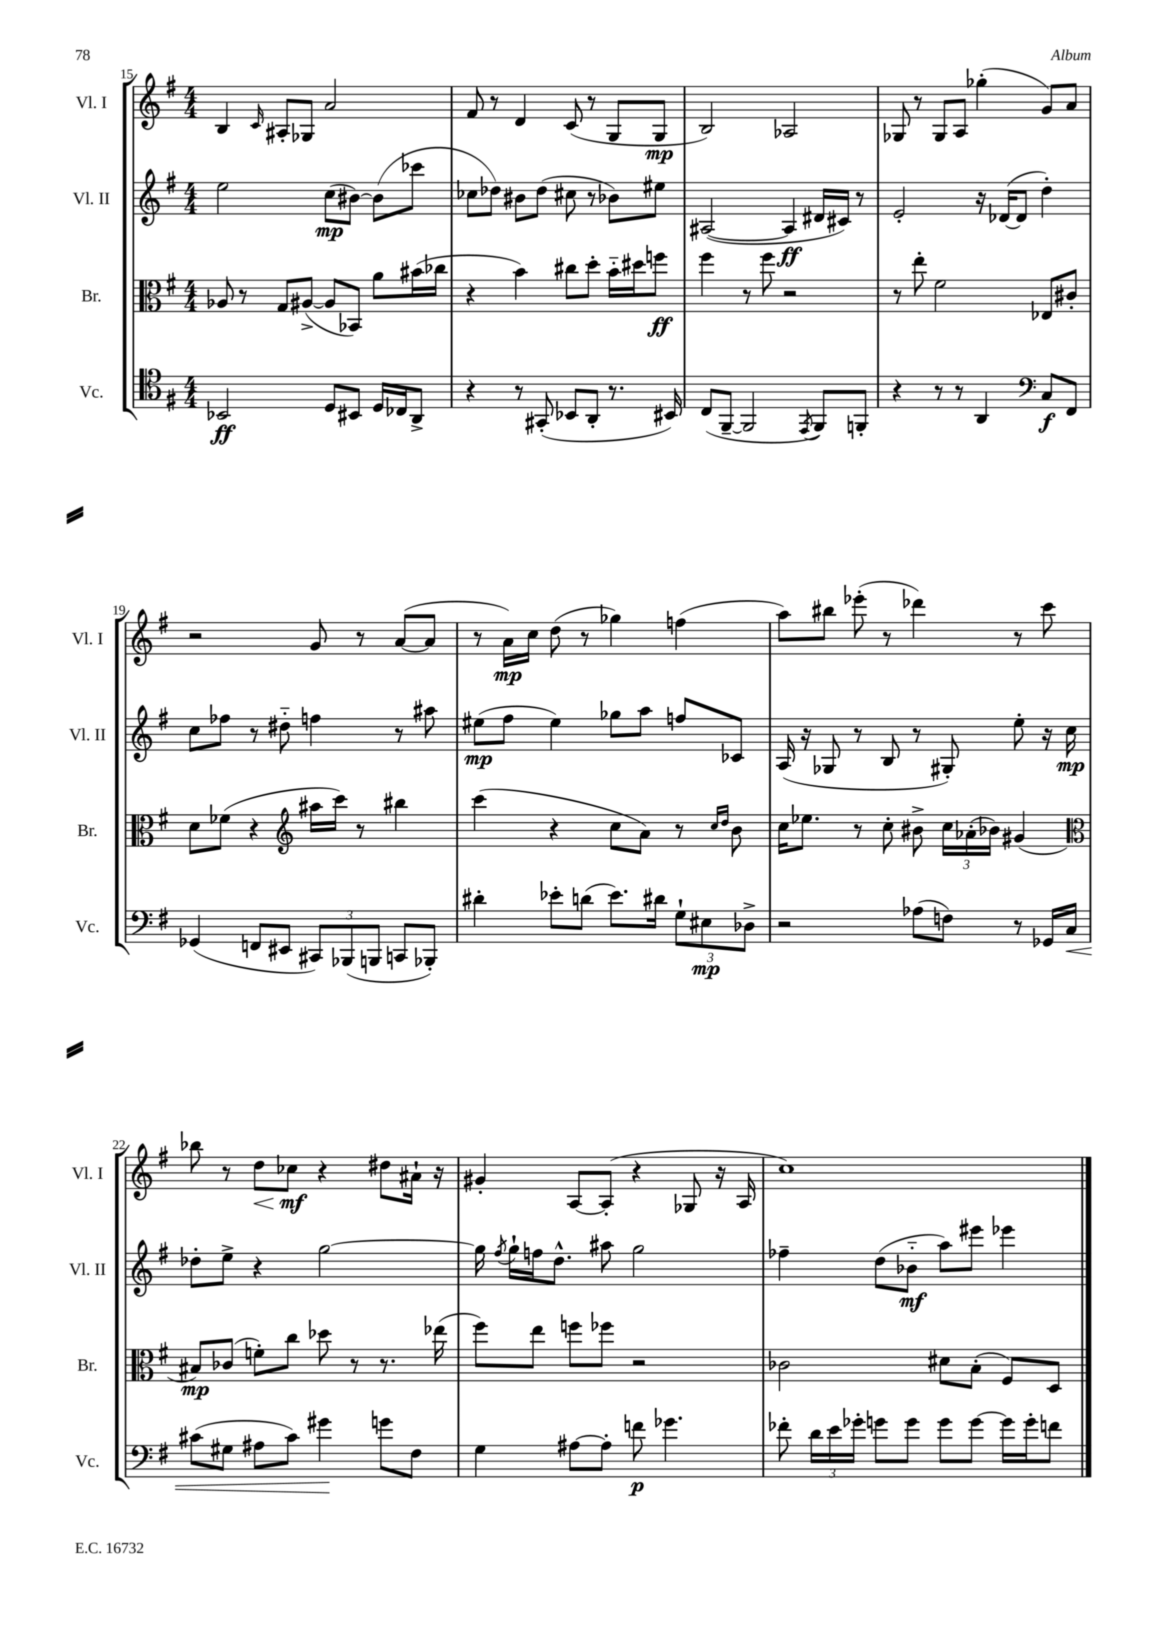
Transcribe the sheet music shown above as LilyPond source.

<<
\new StaffGroup <<
\new Staff = "s0" \with { instrumentName = "Vl. I" shortInstrumentName = "Vl. I" } {
    \clef treble \key g \major \numericTimeSignature \time 4/4
    \autoBeamOff b4 \grace { c'16 } ais8[-. ges8] a'2 |
    fis'8 r8 d'4 c'8( r8 g8[ g8]\mp |
    b2) aes2 |
    ges8 r8 ges8[ a8] ges''4-.( g'8[) a'8] |
    r2 g'8 r8 a'8[~( a'8] |
    r8 a'16[\mp) c''16] d''8( r8 ges''4) f''4( |
    a''8[) bis''8] ees'''8-.( r8 des'''4) r8 c'''8 |
    bes''8 r8 d''8[\< ces''8]\mf\! r4 dis''8[ ais'16]-! r16 |
    gis'4-. a8[~ a8]-.( r4 ges8 r16 a16 |
    c''1) \bar "|." |
}
\new Staff = "s1" \with { instrumentName = "Vl. II" shortInstrumentName = "Vl. II" } {
    \clef treble \key g \major \numericTimeSignature \time 4/4
    \autoBeamOff e''2 c''8[\mp( bis'8]~) bis'8[( ces'''8] |
    ces''8[ des''8]) bis'8[ des''8]( cis''8 r8 bes'8[) eis''8] |
    ais2~( ais4\ff dis'16[ cis'16]) r8 |
    e'2-. r16 des'16[~( des'8] d''4-.) |
    c''8[ fes''8] r8 dis''8-_ f''4 r8 ais''8 |
    eis''8[\mp( fis''8] eis''4) ges''8[ a''8] f''8[ ces'8] |
    a16( r16 ges8 r8 b8 r8 gis8-.) e''8-. r16 c''16\mp |
    des''8[-. e''8]-> r4 g''2~ |
    g''16 \acciaccatura { fis''8 } g''16[-! f''16 d''8.]-^ ais''8 g''2 |
    fes''4-- d''8[( bes'8]-_\mf a''8[) eis'''8] ees'''4 \bar "|." |
}
\new Staff = "s2" \with { instrumentName = "Br." shortInstrumentName = "Br." } {
    \clef alto \key g \major \numericTimeSignature \time 4/4
    \autoBeamOff aes8 r8 g8[ ais8]~->( ais8[ bes,8]) a'8[ bis'16( ces''16] |
    r4 b'4) cis''8[ d''8]-. b'16[-_ dis''16 f''8]\ff |
    fis''4 r8 fis''8 r2 |
    r8 e''8-. fis'2 ees8[ cis'8]-. |
    d'8[ fes'8]( r4 \clef treble ais''16[ c'''16]) r8 bis''4 |
    c'''4( r4 c''8[ a'8]) r8 \grace { c''16[ d''16] } b'8 |
    c''16[ ees''8.] r8 c''8-. bis'8-> \tuplet 3/2 { c''16[ aes'16-.( bes'16]) } gis'4( |
    \clef alto bis8[\mp) ces'8]( f'8[-.) c''8] des''8 r8 r8. ees''16( |
    fis''8[) e''8] f''8[ fes''8] r2 |
    ces'2 dis'8[ b8]-.( fis8[) d8] \bar "|." |
}
\new Staff = "s3" \with { instrumentName = "Vc." shortInstrumentName = "Vc." } {
    \clef tenor \key g \major \numericTimeSignature \time 4/4
    \autoBeamOff bes,2\ff d8[ bis,8] d16[ ces16 a,8]-> |
    r4 r8 gis,8-.( bes,8[ a,8]-. r8. bis,16) |
    c8[( fis,8]~-- fis,2 \acciaccatura { e,8 } fis,8[) f,8]-. |
    r4 r8 r8 a,4 \clef bass c8[\f fis,8] |
    ges,4( f,8[ eis,8] \tuplet 3/2 { cis,8[) bes,,8( b,,8] } c,8[ bes,,8]-.) |
    dis'4-. ees'8[-. d'8]( ees'8.[) dis'16] \tuplet 3/2 { g8[-! eis8\mp des8]-> } |
    r2 aes8[( f8]) r8 ges,16[ c16]\< |
    cis'8[( gis8] ais8[ cis'8]) gis'4\! g'8[ fis8] |
    g4 ais8[~ ais8]-. f'8\p ges'4. |
    fes'8-. \tuplet 3/2 { d'16[ e'16 ges'16]-. } g'8[ g'8] g'8[ g'8]~ g'16[ g'16-. f'8] \bar "|." |
}
>>
>>
\layout { \context { \Score currentBarNumber = #15 } }
